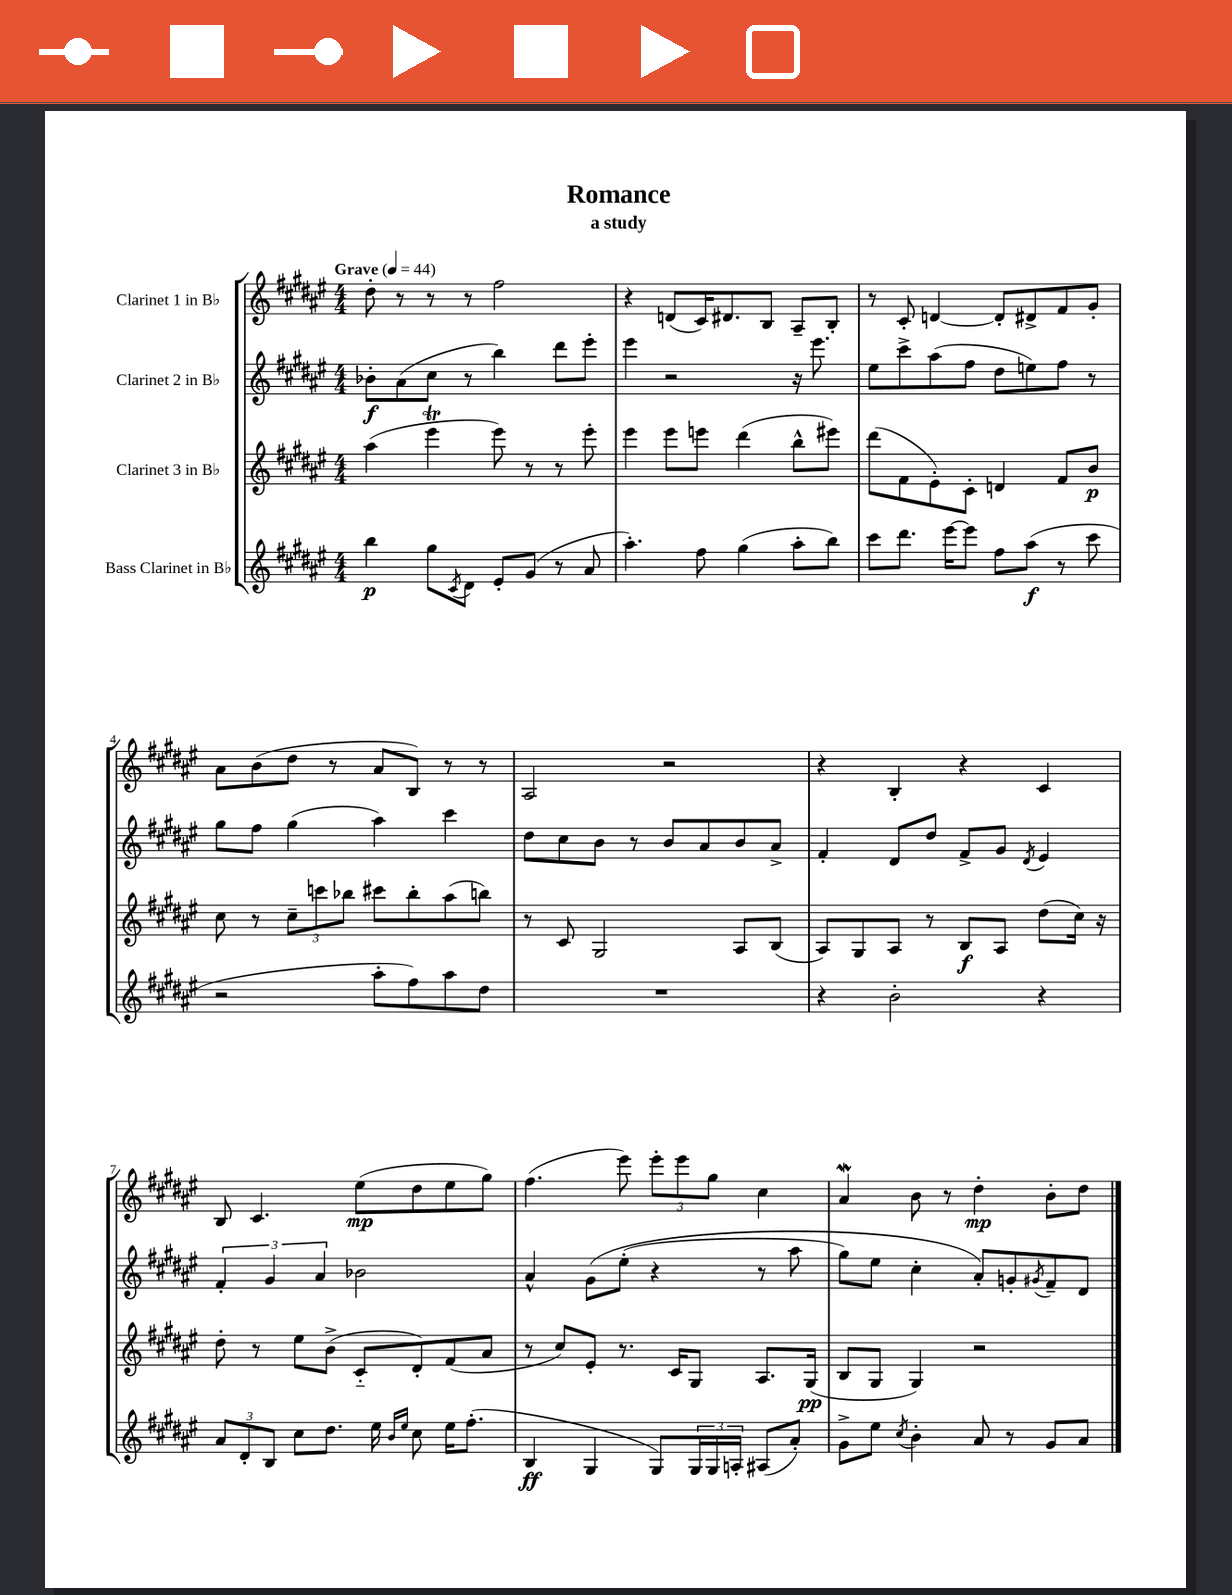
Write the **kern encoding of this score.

**kern	**dynam	**kern	**dynam	**kern	**dynam	**kern	**dynam
*part4	*part4	*part3	*part3	*part2	*part2	*part1	*part1
*staff4	*staff4	*staff3	*staff3	*staff2	*staff2	*staff1	*staff1
*I"Bass Clarinet in B♭	*	*I"Clarinet 3 in B♭	*	*I"Clarinet 2 in B♭	*	*I"Clarinet 1 in B♭	*
*clefG2	*	*clefG2	*	*clefG2	*	*clefG2	*
*k[f#c#g#d#a#e#]	*	*k[f#c#g#d#a#e#]	*	*k[f#c#g#d#a#e#]	*	*k[f#c#g#d#a#e#]	*
*M4/4	*	*M4/4	*	*M4/4	*	*M4/4	*
*MM44	*	*MM44	*	*MM44	*	*MM44	*
=1	=1	=1	=1	=1	=1	=1	=1
!	!	!	!	!	!	!LO:TX:a:B:t=Grave	!
4bb\	p	(4aa#\	.	8b-X'\L	f	8dd#'\	.
.	.	.	.	(8a#\	.	8r	.
8gg#\L	.	4eee#t\	.	8cc#\J	.	8r	.
8qc#/	.	.	.	.	.	.	.
8d#\J	.	.	.	8r	.	8r	.
8e#'/L	.	8eee#\)	.	4bb\)	.	2ff#\	.
(8g#/J	.	8r	.	.	.	.	.
8r	.	8r	.	8ddd#\L	.	.	.
8a#/	.	8eee#'\	.	8eee#'\J	.	.	.
=2	=2	=2	=2	=2	=2	=2	=2
4.aa#'\)	.	4eee#\	.	4eee#\	.	4r	.
.	.	8eee#\L	.	2r	.	(8dn/L	.
8ff#\	.	8eeen\J	.	.	.	16c#/K)	.
.	.	.	.	.	.	8.d#X/	.
(4gg#\	.	(4ddd#\	.	.	.	.	.
.	.	.	.	.	.	8B/J	.
8aa#'\L	.	8bb^^\L	.	16r	.	8A#~/L	.
.	.	.	.	8.eee#\	.	.	.
8bb\J)	.	8eee#X\J)	.	.	.	8B'/J	.
=3	=3	=3	=3	=3	=3	=3	=3
8ccc#\L	.	(8ddd#\L	.	8ee#\L	.	8r	.
8.ddd#\J	.	8f#\	.	8ccc#^\	.	8c#'/	.
.	.	8e#'\)	.	(8aa#\	.	[4dn/	.
[16eee#\KL	.	.	.	.	.	.	.
8eee#\J]	.	8c#'\J	.	8ff#\J	.	.	.
8ff#\L	.	4dn/	.	8dd#\L	.	8d'/L]	.
(8aa#\J	f	.	.	8een\)	.	8d#X^/	.
8r	.	8f#/L	.	8ff#\J	.	8f#/	.
8ccc#\	.	8b/J	p	8r	.	8g#'/J	.
!!LO:LB:g=z
=4	=4	=4	=4	=4	=4	=4	=4
2r	.	8cc#\	.	8gg#\L	.	8a#\L	.
.	.	8r	.	8ff#\J	.	(8b\	.
.	.	12cc#~\L	.	(4gg#\	.	8dd#\J	.
.	.	12cccn\	.	.	.	.	.
.	.	.	.	.	.	8r	.
.	.	12bb-X\J	.	.	.	.	.
8aa#'\L	.	8ccc#X\L	.	4aa#\)	.	8a#/L	.
8ff#\)	.	8bb-'\	.	.	.	8B/J)	.
8aa#\	.	(8aa#\	.	4ccc#\	.	8r	.
8dd#\J	.	8bbn\J)	.	.	.	8r	.
=5	=5	=5	=5	=5	=5	=5	=5
1r	.	8r	.	8dd#\L	.	2A#/	.
.	.	8c#/	.	8cc#\	.	.	.
.	.	2G#/	.	8b\J	.	.	.
.	.	.	.	8r	.	.	.
.	.	.	.	8b/L	.	2r	.
.	.	.	.	8a#/	.	.	.
.	.	8A#/L	.	8b/	.	.	.
.	.	(8B/J	.	8a#^/J	.	.	.
=6	=6	=6	=6	=6	=6	=6	=6
4r	.	8A#/L)	.	4f#'/	.	4r	.
.	.	8G#/	.	.	.	.	.
2b'\	.	8A#/J	.	8d#/L	.	4B'/	.
.	.	8r	.	8dd#/J	.	.	.
.	.	8B/L	f	8f#^/L	.	4r	.
.	.	8A#/J	.	8g#/J	.	.	.
.	.	.	.	8qd#/	.	.	.
4r	.	(8dd#\L	.	4e#/	.	4c#/	.
.	.	16cc#\Jk)	.	.	.	.	.
.	.	16r	.	.	.	.	.
!!LO:LB:g=z
=7	=7	=7	=7	=7	=7	=7	=7
12a#/L	.	8dd#'\	.	6f#'/	.	8B/	.
12d#'/	.	.	.	.	.	.	.
.	.	8r	.	.	.	4.c#/	.
12B/J	.	.	.	6g#/	.	.	.
8cc#\L	.	8ee#\L	.	.	.	.	.
.	.	.	.	6a#/	.	.	.
8.dd#\J	.	(8b^\J	.	.	.	.	.
.	.	8c#/L	.	2b-X\	.	(8ee#\L	mp
16ee#\	.	.	.	.	.	.	.
16qqb/LL	.	.	.	.	.	.	.
16qqee#/JJ	.	.	.	.	.	.	.
8cc#\	.	8d#'/)	.	.	.	8dd#\	.
16ee#\KL	.	(8f#/	.	.	.	8ee#\	.
(8.ff#'\J	.	.	.	.	.	.	.
.	.	8a#/J	.	.	.	8gg#\J)	.
=8	=8	=8	=8	=8	=8	=8	=8
4B/	ff	8r	.	4a#^^/	.	(4.ff#\	.
.	.	8cc#/L)	.	.	.	.	.
4G#/	.	8e#'/J	.	(8g#\L	.	.	.
.	.	8.r	.	(8ee#'\J	.	8eee#\)	.
8G#/L)	.	.	.	4r	.	12eee#'\L	.
.	.	16c#/KL	.	.	.	.	.
.	.	.	.	.	.	12eee#\	.
24G#/L	.	8G#/J	.	.	.	.	.
24G#/	.	.	.	.	.	12gg#\J	.
24An'/JJ	.	.	.	.	.	.	.
(8A#X/L	.	8.A#/L	.	8r	.	4cc#\	.
8a#'/J)	.	.	.	8aa#\	.	.	.
.	.	(16G#/Jk	pp	.	.	.	.
=9	=9	=9	=9	=9	=9	=9	=9
8g#^\L	.	8B/L	.	8gg#\L)	.	4a#W/	.
8ee#\J	.	8G#/J	.	8ee#\J	.	.	.
8qcc#/	.	.	.	.	.	.	.
4b'\	.	4G#/)	.	4cc#'\	.	8b\	.
.	.	.	.	.	.	8r	.
8a#/	.	2r	.	8a#'/L)	.	4dd#'\	mp
8r	.	.	.	8gn'/	.	.	.
.	.	.	.	8qg#X/	.	.	.
8g#/L	.	.	.	8f#~/	.	8b'\L	.
8a#/J	.	.	.	8d#/J	.	8dd#\J	.
==	==	==	==	==	==	==	==
*-	*-	*-	*-	*-	*-	*-	*-
